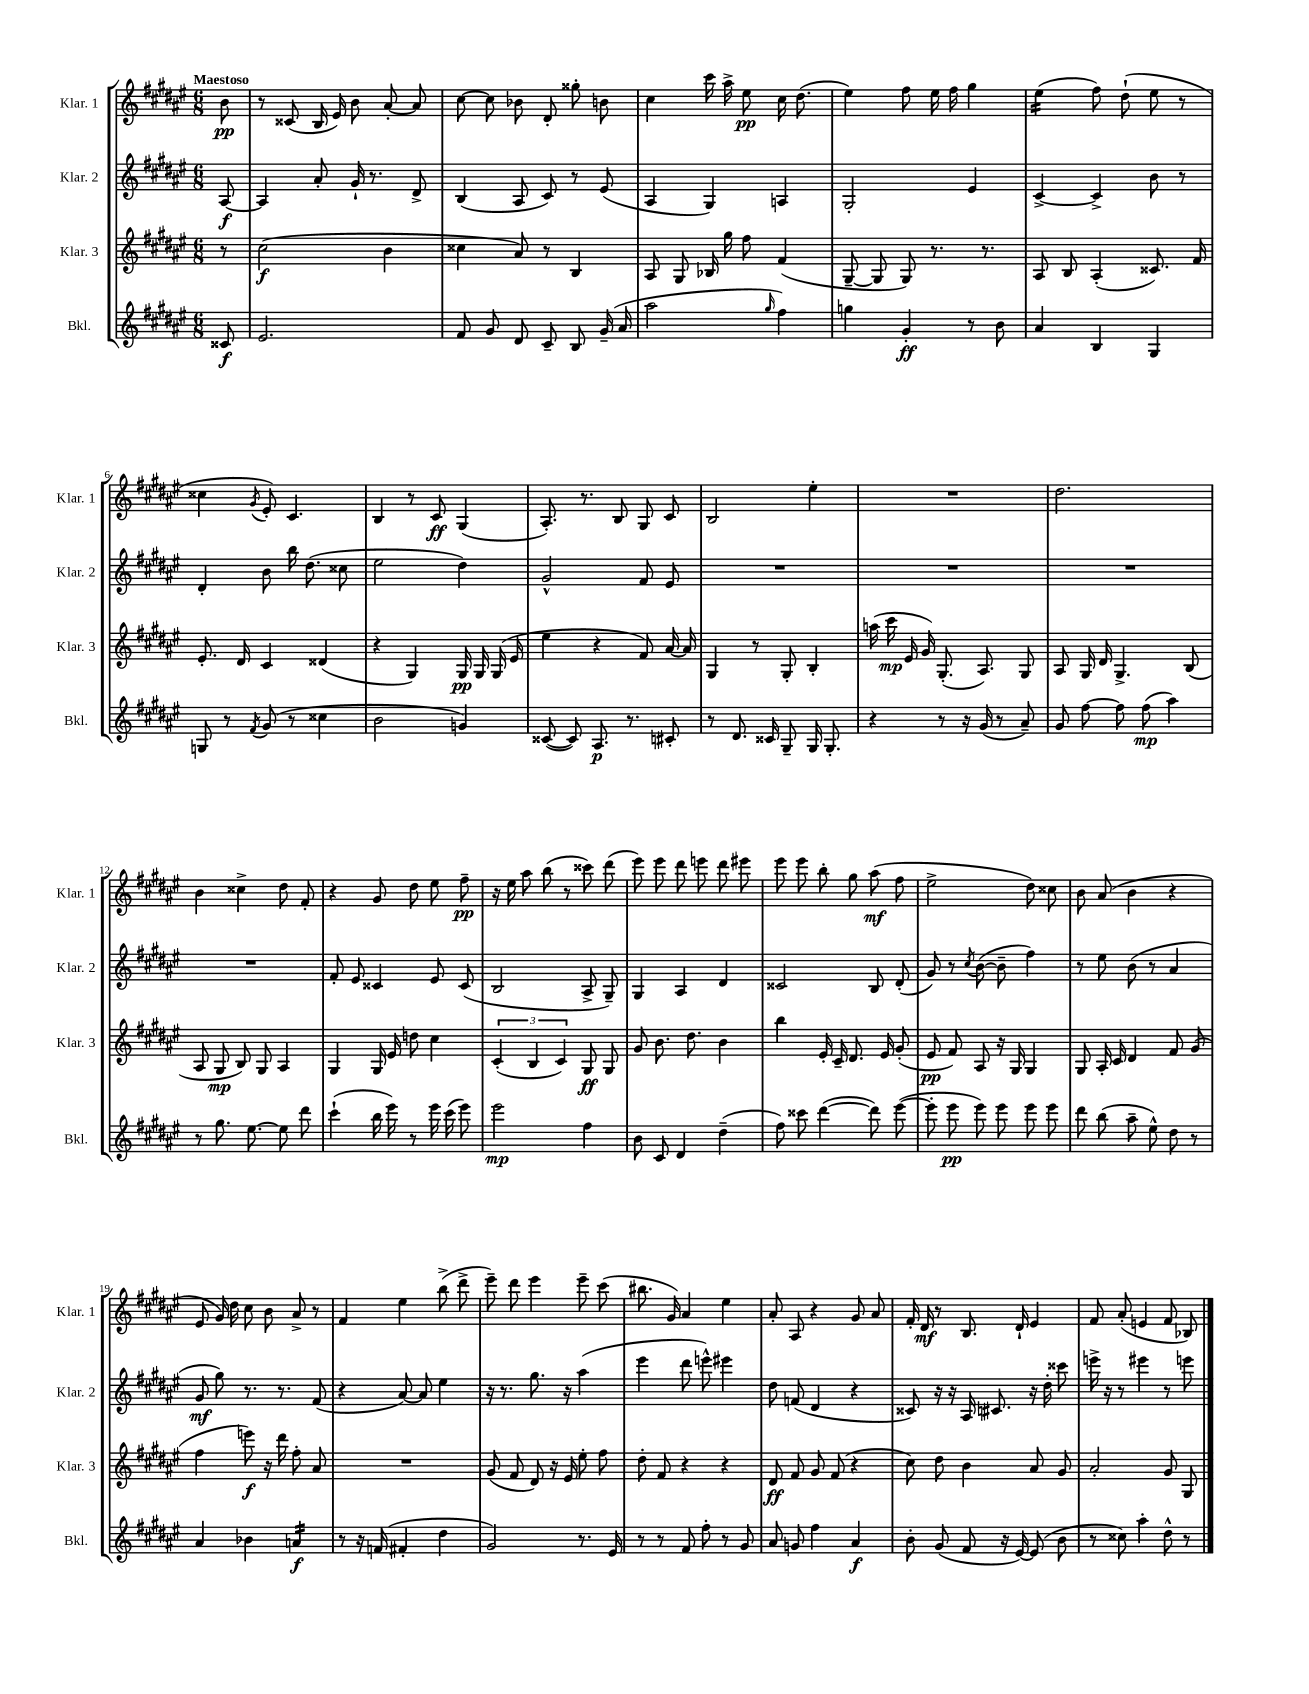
<<
\new StaffGroup <<
\new Staff = "s0" \with { instrumentName = "Klar. 1" shortInstrumentName = "Klar. 1" } {
    \clef treble \key fis \major \numericTimeSignature \time 6/8 \partial 8 \tempo "Maestoso"
    \autoBeamOff b'8\pp |
    r8 cisis'8( b16 eis'16) b'8 ais'8~-. ais'8 |
    cis''8~ cis''8 bes'8 dis'8-. gisis''8-. b'8 |
    cis''4 cis'''16 ais''16-> eis''8\pp cis''16 dis''8.( |
    eis''4) fis''8 eis''16 fis''16 gis''4 |
    eis''4:16( fis''8) dis''8-!( eis''8 r8 |
    cisis''4 \acciaccatura { gis'8 } eis'8-.) cis'4. |
    b4 r8 cis'8\ff gis4( |
    ais8.-.) r8. b8 gis8 cis'8 |
    b2 eis''4-. |
    R2. |
    dis''2. |
    b'4 cisis''4-> dis''8 fis'8-. |
    r4 gis'8 dis''8 eis''8 fis''8--\pp |
    r16 eis''16 ais''8 b''8( r8 cisis'''8) dis'''8( |
    eis'''8) eis'''8 dis'''8 e'''8 dis'''8 eis'''8 |
    eis'''8 eis'''8 b''8-. gis''8 ais''8\mf( fis''8 |
    eis''2-> dis''8) cisis''8 |
    b'8 ais'8( b'4 r4 |
    eis'8 gis'16) dis''16 cis''8 b'8 ais'8-> r8 |
    fis'4 eis''4 b''8->( dis'''8-> |
    eis'''8--) dis'''8 eis'''4 eis'''8-- cis'''8( |
    bis''8. gis'16) ais'4 eis''4 |
    ais'8-. ais8 r4 gis'8 ais'8 |
    fis'16-. dis'16\mf r8 b8. dis'16-! eis'4 |
    fis'8 ais'8-.( e'4 fis'8 bes8) \bar "|." |
}
\new Staff = "s1" \with { instrumentName = "Klar. 2" shortInstrumentName = "Klar. 2" } {
    \clef treble \key fis \major \numericTimeSignature \time 6/8 \partial 8
    \autoBeamOff ais8~\f |
    ais4 ais'8-. gis'16-! r8. dis'8-> |
    b4( ais8 cis'8) r8 eis'8( |
    ais4 gis4) a4 |
    gis2-. eis'4 |
    cis'4~-> cis'4-> b'8 r8 |
    dis'4-. b'8 b''16 dis''8.( cisis''8 |
    eis''2 dis''4) |
    gis'2-^ fis'8 eis'8 |
    R2. |
    R2. |
    R2. |
    R2. |
    fis'8-. eis'8 cisis'4 eis'8 cisis'8( |
    b2 ais8-> gis8--) |
    gis4 ais4 dis'4 |
    cisis'2 b8 dis'8-.( |
    gis'8) r8 \acciaccatura { cis''8 } b'8~( b'8-- fis''4) |
    r8 eis''8 b'8( r8 ais'4 |
    gis'8\mf gis''8) r8. r8. fis'8( |
    r4 ais'8~) ais'8 eis''4 |
    r16 r8. gis''8. r16 ais''4( |
    eis'''4 dis'''8 e'''8-^) eis'''4 |
    dis''8 f'8( dis'4 r4 |
    cisis'8) r16 r16 ais16 cis'8. r16 dis''16-. cisis'''8 |
    e'''16-> r16 r8 eis'''4 r8 e'''8 \bar "|." |
}
\new Staff = "s2" \with { instrumentName = "Klar. 3" shortInstrumentName = "Klar. 3" } {
    \clef treble \key fis \major \numericTimeSignature \time 6/8 \partial 8
    \autoBeamOff r8 |
    cis''2\f( b'4 |
    cisis''4 ais'8) r8 b4 |
    ais8 gis8 bes16 gis''16 fis''8 fis'4( |
    gis8~-- gis8 gis8) r8. r8. |
    ais8 b8 ais4-.( cisis'8.) fis'16 |
    eis'8.-. dis'16 cis'4 disis'4( |
    r4 gis4) gis16\pp gis16 gis16( eis'16 |
    eis''4 r4 fis'8) ais'16~ ais'16 |
    gis4 r8 gis8-. b4-. |
    a''16( cis'''16\mp eis'16 gis'16) gis8.-.( ais8.) gis8 |
    ais8 gis16 dis'16 gis4.-> b8( |
    ais8 gis8\mp b8) gis8 ais4 |
    gis4 gis16 eis'16 d''8 cis''4 |
    \tuplet 3/2 { cis'4-.( b4 cis'4) } gis8\ff gis8 |
    gis'8 b'8. dis''8. b'4 |
    b''4 eis'16-. cis'16-- dis'8. eis'16 gis'8-.( |
    eis'8\pp fis'8) ais8 r16 gis16 gis4 |
    gis8 ais16-. cis'16 dis'4 fis'8 gis'8( |
    fis''4 e'''8\f) r16 dis'''16 fis''8-. ais'8 |
    R2. |
    gis'8( fis'8 dis'8) r16 eis'16 eis''8-. fis''8 |
    dis''8-. fis'8 r4 r4 |
    dis'8\ff fis'8 gis'8 fis'8( r4 |
    cis''8) dis''8 b'4 ais'8 gis'8 |
    ais'2-. gis'8 gis8 \bar "|." |
}
\new Staff = "s3" \with { instrumentName = "Bkl." shortInstrumentName = "Bkl." } {
    \clef treble \key fis \major \numericTimeSignature \time 6/8 \partial 8
    \autoBeamOff cisis'8\f |
    eis'2. |
    fis'8 gis'8 dis'8 cis'8-- b8 gis'16--( ais'16 |
    ais''2 \grace { gis''16 } fis''4) |
    g''4 gis'4-.\ff r8 b'8 |
    ais'4 b4 gis4 |
    g8 r8 \acciaccatura { fis'8 } gis'8( r8 cisis''4 |
    b'2 g'4) |
    cisis'8~( cisis'8) ais8.\p r8. cis'8-. |
    r8 dis'8. cisis'16 gis8-- gis16 gis8.-. |
    r4 r8 r16 gis'16( r8 ais'8--) |
    gis'8 fis''8~ fis''8 fis''8\mp( ais''4) |
    r8 gis''8. eis''8.~ eis''8 dis'''8 |
    cis'''4-!( b''16 eis'''16) r8 eis'''16 cis'''16( eis'''8) |
    eis'''2\mp fis''4 |
    b'8 cis'8 dis'4 dis''4--( |
    fis''8) cisis'''8 dis'''4~( dis'''8) eis'''8~( |
    eis'''8-. eis'''8\pp eis'''8) eis'''8 eis'''8 eis'''8 |
    dis'''8 b''8( ais''8-- eis''8-^) dis''8 r8 |
    ais'4 bes'4 a'4:16\f |
    r8 r16 f'16( fis'4-. dis''4 |
    gis'2) r8. eis'16 |
    r8 r8 fis'8 fis''8-. r8 gis'8 |
    ais'8 g'8 fis''4 ais'4\f |
    b'8-. gis'8( fis'8 r16 eis'16~) eis'8( b'8 |
    r8 cisis''8) ais''4-. dis''8-^ r8 \bar "|." |
}
>>
>>
